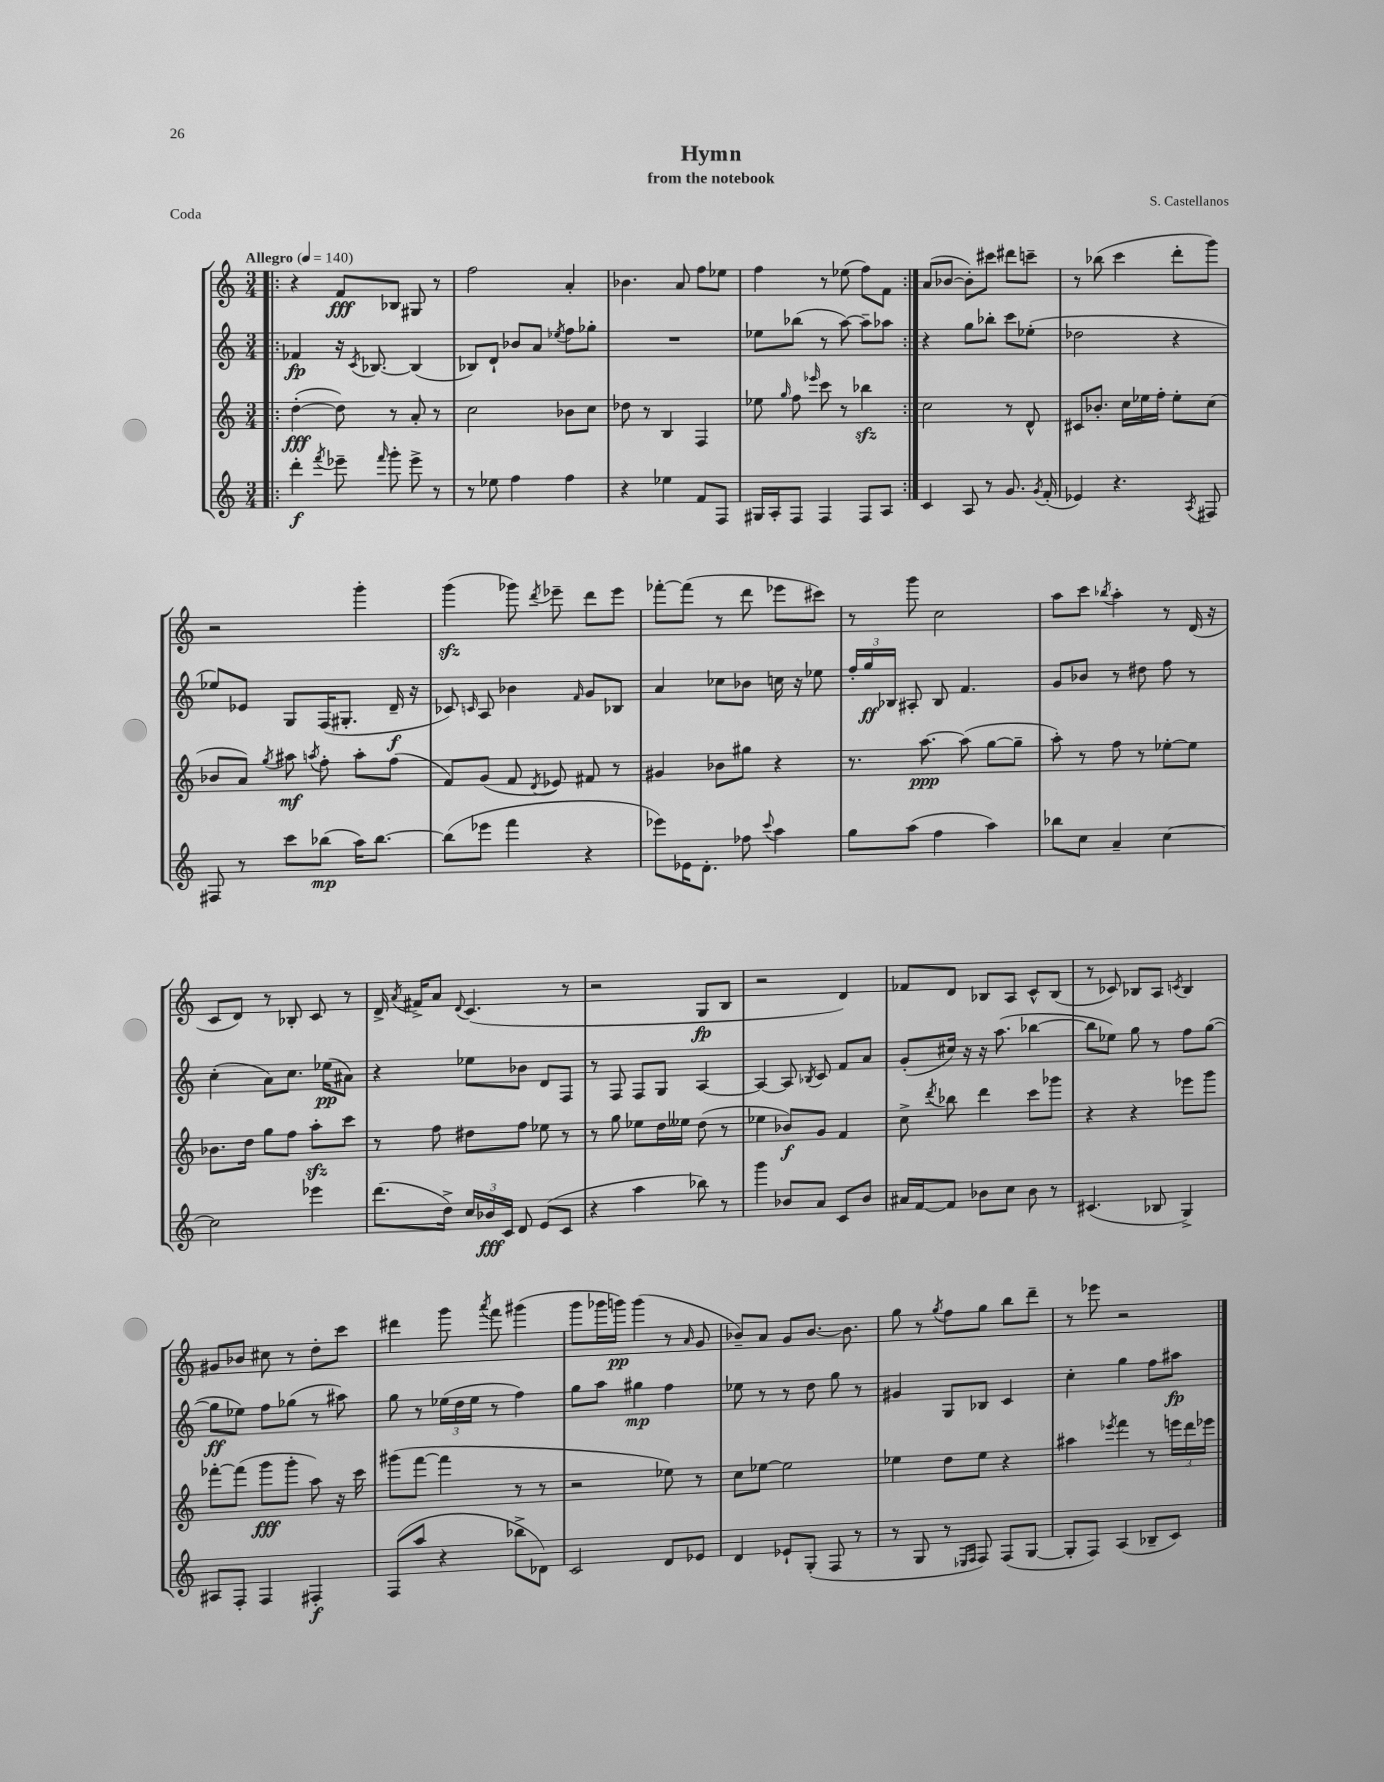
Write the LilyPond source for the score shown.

\header { title = "Hymn" composer = "S. Castellanos" subtitle = "from the notebook" piece = "Coda" }
<<
\new StaffGroup <<
\new Staff = "s0" {
    \clef treble \key c \major \numericTimeSignature \time 3/4 \tempo "Allegro" 4 = 140
    \autoBeamOff \repeat volta 2 { \bar ".|:" r4 f'8[\fff bes8] gis8 r8 |
    f''2 a'4-. |
    bes'4. a'8 f''8[ ees''8] |
    f''4 r8 ees''8( f''8[) f'8] | }
    a'8[( bes'8]~ bes'8[-.) cis'''8] dis'''8[ c'''8]-- |
    r8 bes''8( c'''4 d'''8[-. g'''8]) |
    r2 g'''4-. |
    g'''4\sfz( ges'''8) \acciaccatura { d'''8 } ees'''8-- d'''8[ ees'''8] |
    fes'''8[~-. fes'''8]( r8 d'''8 ees'''8[ cis'''8]) |
    r8 g'''8 c''2 |
    a''8[ c'''8] \acciaccatura { bes''8 } a''4-. r8 d'16( r16 |
    c'8[ d'8]) r8 bes8-. c'8 r8 |
    d'16-> \acciaccatura { a'8 } fis'16[-> a'8] \appoggiatura { d'8 } c'4.( r8 |
    r2 g8[\fp b8] |
    r2 d'4) |
    fes'8[ d'8] bes8[ a8] c'8[-^ bes8]( |
    r8 ces'8) bes8[ a8] \acciaccatura { c'8 } bes4 |
    gis'8[ bes'8] cis''8 r8 d''8[-. c'''8] |
    dis'''4 g'''8 \acciaccatura { a'''8 } f'''8 gis'''4( |
    g'''8[ ges'''16 g'''16]\pp) g'''4( r8 \grace { a'16 } g'8 |
    bes'8[--) a'8] g'8[ bes'8.]~ bes'8. |
    g''8 r8 \acciaccatura { g''8 } f''8[ g''8] b''8[ d'''8]-- |
    r8 ees'''8 r2 \bar "|." |
}
\new Staff = "s1" {
    \clef treble \key c \major \numericTimeSignature \time 3/4
    \autoBeamOff \repeat volta 2 { \bar ".|:" fes'4\fp r16 \acciaccatura { c'8 } bes8.~ bes4( |
    bes8[) d'8]-! bes'8[ a'8] \acciaccatura { ees''8 } f''8[ ges''8]-. |
    R2. |
    ees''8[ bes''8]( r8 a''8~) a''8[-- aes''8] | }
    r4 g''8[ bes''8]-. c'''8[ ees''8]-.( |
    des''2 r4 |
    ees''8[) ees'8] g8[ f16( gis8.]-. d'16--\f r16 |
    ces'8) \grace { c'16 } a8 bes'4 \grace { f'16 } g'8[ bes8] |
    a'4 ces''8[ bes'8] c''16 r16 ees''8 |
    \tuplet 3/2 { f''16[-. g''16\ff bes16] } ais8-. bes8 f'4. |
    g'8[ bes'8] r8 dis''8 f''8 r8 |
    c''4-.( a'8[) c''8.] ees''16[\pp( ais'8]) |
    r4 ees''8[ bes'8] d'8[ f8] |
    r8 f8 f8[ g8] a4~ |
    a4~ a8 \acciaccatura { bes8 } c'8 f'8[ a'8] |
    g'8[-.( cis''16]) r16 r16 a''8.( bes''4~ |
    bes''8[ ees''8]) g''8 r8 f''8[ g''8]~( |
    g''8[\ff ees''8]) f''8[ ges''8]( r8 ais''8) |
    g''8 r8 \tuplet 3/2 { ees''16[( d''16 ees''16] } r8 f''4) |
    g''8[ a''8] gis''4\mp f''4 |
    ees''8 r8 r8 d''8 g''8 r8 |
    gis'4 g8[ bes8] c'4 |
    c''4-. g''4 f''8[ ais''8]\fp \bar "|." |
}
\new Staff = "s2" {
    \clef treble \key c \major \numericTimeSignature \time 3/4
    \autoBeamOff \repeat volta 2 { \bar ".|:" d''4~-.\fff( d''8) r8 a'8-. r8 |
    c''2 bes'8[ c''8] |
    des''8 r8 b4 f4 |
    ees''8 \grace { g''16 } f''8 \grace { ees'''16 } c'''8 r8 bes''4\sfz | }
    c''2 r8 d'8-^ |
    cis'8[ bes'8.]-. c''16[ ees''16 f''16]-. ees''8[-. c''8]( |
    bes'8[ a'8]) \acciaccatura { g''8 } ais''8\mf \acciaccatura { a''8 } f''8-. a''8[-. f''8]( |
    f'8[) g'8]( f'8 \acciaccatura { d'8 } ees'8) fis'8 r8 |
    gis'4 bes'8[ gis''8] r4 |
    r8. a''8.~\ppp a''8( g''8[~ g''8]-- |
    a''8-.) r8 f''8 r8 ees''8[~-. ees''8] |
    bes'8.[ d''16] g''8[ f''8] a''8[-.\sfz c'''8] |
    r8 f''8 dis''8[ f''8] ees''8 r8 |
    r8 g''8 ees''8[ d''16 eeses''16] d''8( r8 |
    ees''4 bes'8[\f) g'8] f'4 |
    c''8-> \acciaccatura { d'''8 } bes''8 d'''4 c'''8[ ges'''8] |
    r4 r4 ees'''8[ g'''8] |
    fes'''8[~-. fes'''8]( g'''8[\fff g'''8]-. a''8) r16 c'''16 |
    gis'''8[( f'''8]~ f'''4 r8 r8 |
    r2 ees''8) r8 |
    c''8[ ees''8]~ ees''2 |
    ees''4 d''8[ ees''8] r4 |
    ais''4 \acciaccatura { ees'''8 } f'''4 r8 \tuplet 3/2 { e'''16[ d'''16 ees'''16] } \bar "|." |
}
\new Staff = "s3" {
    \clef treble \key c \major \numericTimeSignature \time 3/4
    \autoBeamOff \repeat volta 2 { \bar ".|:" d'''4-.\f \acciaccatura { f'''8 } ees'''8-- \grace { f'''16 } g'''8-. ees'''8-> r8 |
    r8 ees''8 f''4 f''4 |
    r4 ees''4 f'8[ f8] |
    gis16[ a16-. f8] f4 f8[ a8] | }
    c'4 a8 r8 g'8. \acciaccatura { g'8 } f'16-.( |
    ees'4) r4. \acciaccatura { a8 } fis8 |
    fis8 r8 c'''8[ bes''8]\mp( a''16[) bes''8.]~ |
    bes''8[( ees'''8] f'''4 r4 |
    ees'''8[) ees'16 d'8.]-. fes''8 \appoggiatura { c'''8 } a''4 |
    g''8[ a''8]( f''4 a''4) |
    bes''8[ c''8] a'4-- c''4~ |
    c''2 ees'''4 |
    d'''8.[( d''16]->) \tuplet 3/2 { c''16[ bes'16\fff c'16] } d'8 e'8[( c'8] |
    r4 a''4 bes''8) r8 |
    g'''4 bes'8[ a'8] c'8[ bes'8] |
    ais'16[ f'16~ f'8] bes'8[ c''8] bes'8 r8 |
    cis'4.( bes8 g4->) |
    ais8[ f8]-. f4 fis4-.\f |
    f8[( a''8] r4 bes''8[-> des'8]) |
    c'2 d'8[ ees'8] |
    d'4 ees'8[-! g8]-.( f8 r8 |
    r8 g8 r8 \grace { ees16[ f16] } f8) f8[( g8]~ |
    g8[-. f8]) a4( bes8[-- c'8]) \bar "|." |
}
>>
>>
\layout { \context { \Score \remove "Bar_number_engraver" } }
